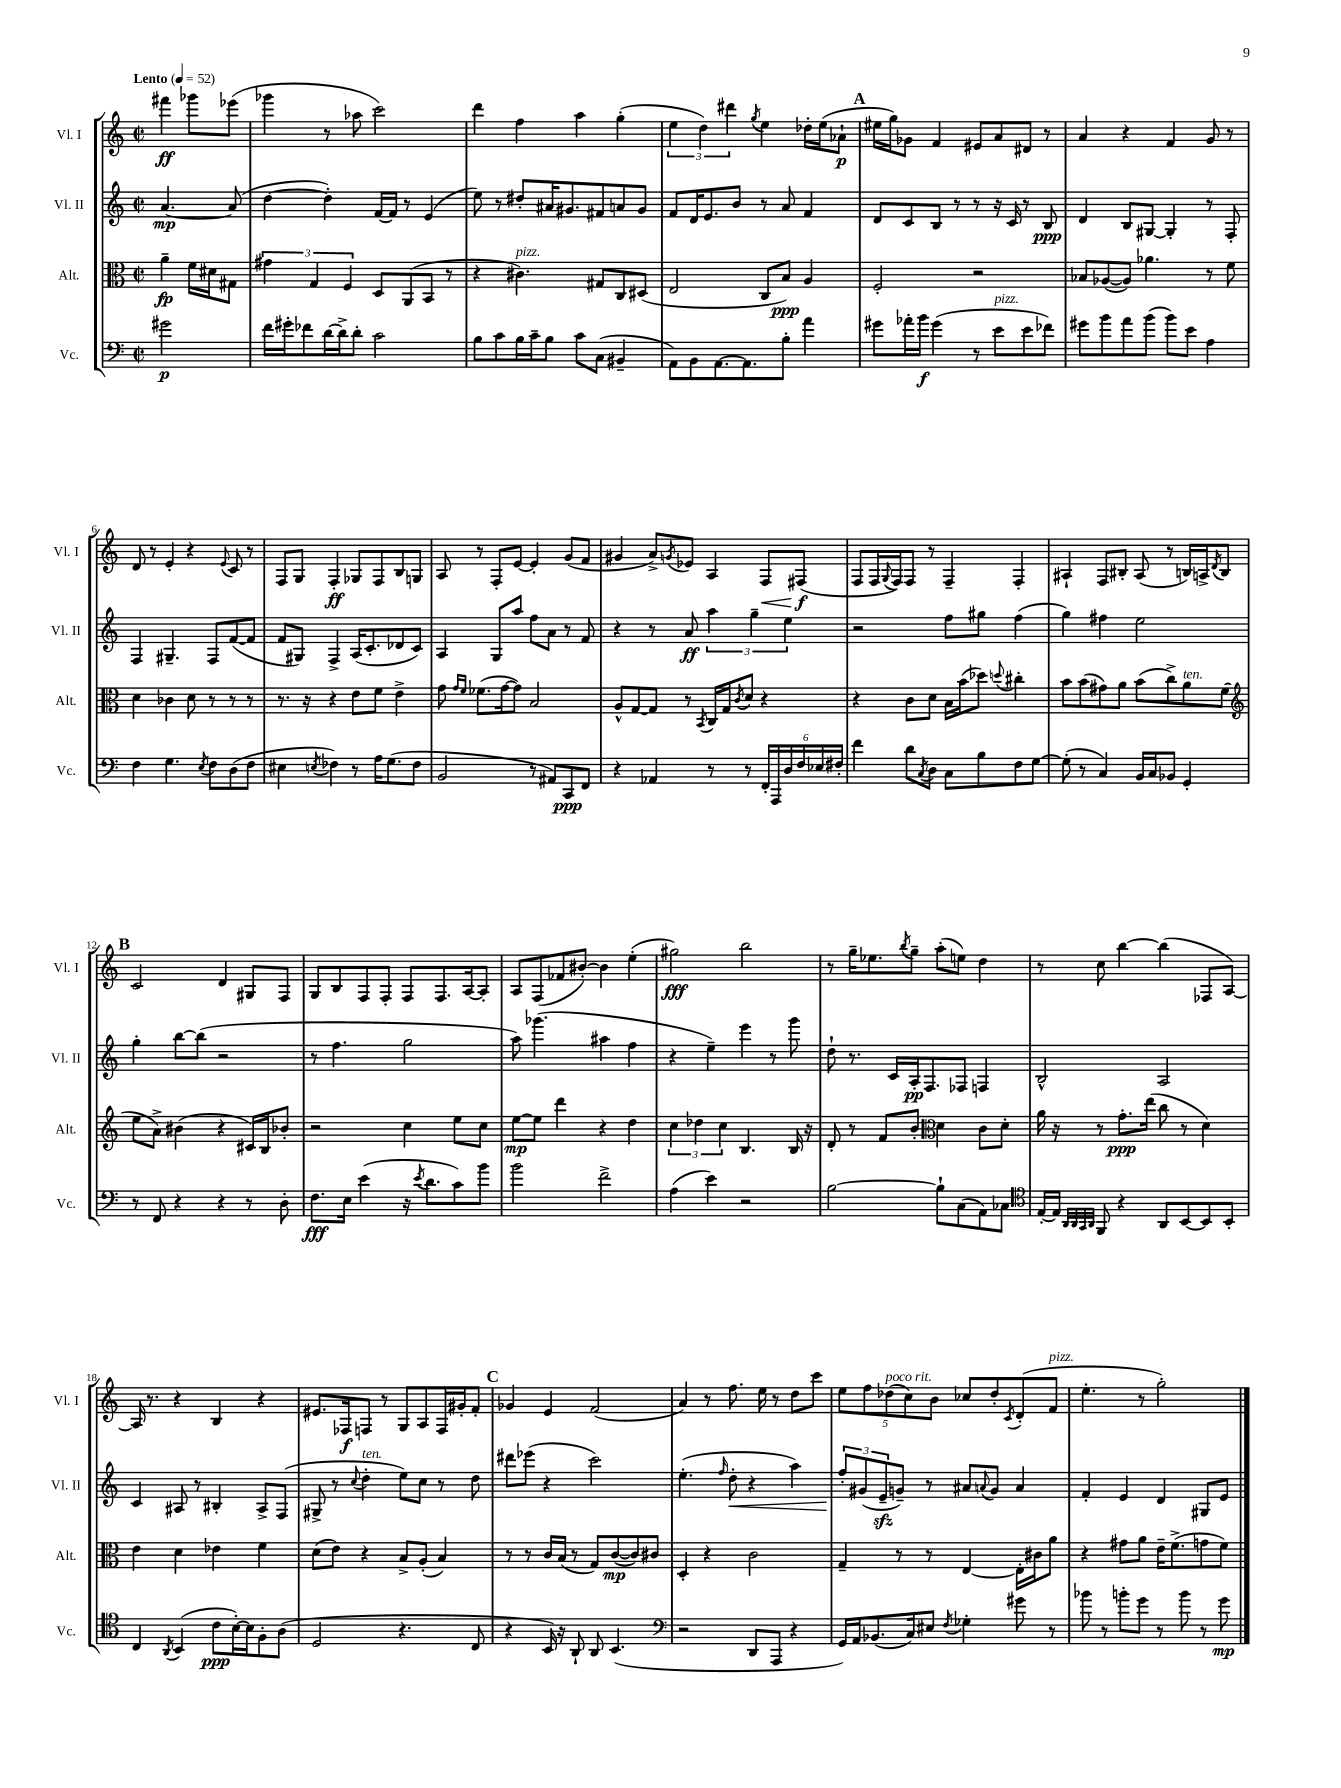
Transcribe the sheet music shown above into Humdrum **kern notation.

**kern	**dynam	**kern	**dynam	**kern	**dynam	**kern	**dynam
*part4	*part4	*part3	*part3	*part2	*part2	*part1	*part1
*staff4	*staff4	*staff3	*staff3	*staff2	*staff2	*staff1	*staff1
*I"Vc.	*	*I"Alt.	*	*I"Vl. II	*	*I"Vl. I	*
*I'Vc.	*	*I'Alt.	*	*I'Vl. II	*	*I'Vl. I	*
*clefF4	*	*clefC3	*	*clefG2	*	*clefG2	*
*k[]	*	*k[]	*	*k[]	*	*k[]	*
*M2/2	*	*M2/2	*	*M2/2	*	*M2/2	*
*met(c|)	*	*met(c|)	*	*met(c|)	*	*met(c|)	*
*MM52	*	*MM52	*	*MM52	*	*MM52	*
=	=	=	=	=	=	=	=
!	!	!	!	!	!	!LO:TX:a:B:t=Lento	!
2g#X\	p	4a~\	fp	[4.a/	mp	4fff#X\	ff
.	.	16f\LL	.	.	.	8ggg-X\L	.
.	.	16d#X\J	.	.	.	.	.
.	.	8G#X\J	.	(8a/]	.	(8eee-X\J	.
=1	=1	=1	=1	=1	=1	=1	=1
16f\LL	.	6g#X\	.	[4dd\	.	4ggg-X\	.
16g#X'\J	.	.	.	.	.	.	.
8f-X\	.	.	.	.	.	.	.
.	.	6G/	.	.	.	.	.
[16d\L	.	.	.	4dd'\])	.	8r	.
16d^\J]	.	.	.	.	.	.	.
.	.	6F/	.	.	.	.	.
8d'\J	.	.	.	.	.	8aa-X\	.
2c\	.	8D/L	.	[16f/LL	.	2ccc\)	.
.	.	.	.	16f/JJ]	.	.	.
.	.	(8AA/	.	8r	.	.	.
.	.	8BB/J	.	(4e/	.	.	.
.	.	8r	.	.	.	.	.
=2	=2	=2	=2	=2	=2	=2	=2
8B\L	.	4r	.	8ee\)	.	4ddd\	.
8c\	.	.	.	8r	.	.	.
!	!	!LO:TX:a:i:t=pizz.	!	!	!	!	!
16B\L	.	4.c#X\)	.	8dd#X'/L	.	4ff\	.
16c~\J	.	.	.	.	.	.	.
8B\J	.	.	.	16a#X/K	.	.	.
.	.	.	.	8.g#X/	.	.	.
8c\L	.	.	.	.	.	4aa\	.
(8C\J	.	8G#X/L	.	8f#X/	.	.	.
4BB#X~/	.	8C/	.	8an/	.	(4gg'\	.
.	.	(8D#X/J	.	8g#/J	.	.	.
=3	=3	=3	=3	=3	=3	=3	=3
8AA\L)	.	2E/	.	8f/L	.	6ee\	.
8BB\	.	.	.	16d/K	.	.	.
.	.	.	.	.	.	6dd\)	.
.	.	.	.	8.e/	.	.	.
[8.AA\	.	.	.	.	.	.	.
.	.	.	.	.	.	6ddd#X\	.
.	.	.	.	8b/J	.	.	.
8.AA\]	.	.	.	.	.	.	.
.	.	.	.	.	.	8qgg/	.
.	.	8C/L	.	8r	.	4ee\	.
8B'\J	.	8B/J)	ppp	8a/	.	.	.
4a\	.	4A/	.	4f/	.	16dd-X'\LL	.
.	.	.	.	.	.	(16ee\J	.
.	.	.	.	.	.	8a-X`\J	p
!!LO:REH:place=s1:t=A
=4	=4	=4	=4	=4	=4	=4	=4
8g#X\L	.	2F'/	.	8d/L	.	16ee#X\LL	.
.	.	.	.	.	.	16gg\J)	.
16a-X'\L	.	.	.	8c/	.	8g-X\J	.
16b\JJ	f	.	.	.	.	.	.
(4g#\	.	.	.	8B/J	.	4f/	.
.	.	.	.	8r	.	.	.
8r	.	2r	.	8r	.	8e#X/L	.
!LO:TX:a:i:t=pizz.	!	!	!	!	!	!	!
8e\L	.	.	.	16r	.	8a/	.
.	.	.	.	16c/	.	.	.
8e\	.	.	.	8r	.	8d#X/J	.
8f-X\J)	.	.	.	8B/	ppp	8r	.
=5	=5	=5	=5	=5	=5	=5	=5
8g#X\L	.	8B-X/L	.	4d/	.	4a/	.
8b\	.	([8A-X/	.	.	.	.	.
8a\	.	8A-/J])	.	8B/L	.	4r	.
(8b\J	.	4.a-X\	.	[8G#X/J	.	.	.
8b\L)	.	.	.	4G#'/]	.	4f/	.
8e\J	.	.	.	.	.	.	.
4A\	.	8r	.	8r	.	8g/	.
.	.	8f\	.	8F'/	.	8r	.
!!LO:LB:g=z
=6	=6	=6	=6	=6	=6	=6	=6
4F\	.	4d\	.	4F/	.	8d/	.
.	.	.	.	.	.	8r	.
4.G\	.	4c-X\	.	4.G#X~/	.	4e'/	.
.	.	8d\	.	.	.	4r	.
8qE/	.	.	.	.	.	.	.
8F\L	.	8r	.	8F/L	.	.	.
.	.	.	.	.	.	8qqe/	.
(8D\	.	8r	.	([8f/	.	8c/	.
8F\J	.	8r	.	8f/J]	.	8r	.
=7	=7	=7	=7	=7	=7	=7	=7
4E#X\	.	8.r	.	8f/L	.	8F/L	.
.	.	.	.	8G#X/J)	.	8G/J	.
.	.	16r	.	.	.	.	.
8qEn/	.	.	.	.	.	.	.
4F-X\)	.	4r	.	4F^/	.	4F'/	ff
8r	.	8e\L	.	(16A/KL	.	8G-X/L	.
.	.	.	.	8.c'/	.	.	.
16A\KL	.	8f\J	.	.	.	8F/	.
(8.G\	.	.	.	.	.	.	.
.	.	4e^\	.	8d-X/	.	8B/	.
8F-\J	.	.	.	8c/J)	.	8Gn/J	.
=8	=8	=8	=8	=8	=8	=8	=8
2BB/	.	8g\	.	4A/	.	8A/	.
.	.	16qqg/LL	.	.	.	.	.
.	.	16qqf/JJ	.	.	.	.	.
.	.	(8.f-X\L	.	.	.	8r	.
.	.	.	.	8G/L	.	8F'/L	.
.	.	[16g\k	.	.	.	.	.
.	.	8g\J])	.	8aa/J	.	[8e/J	.
8r	.	2B/	.	8ff\L	.	4e'/]	.
8AA#X/L)	.	.	.	8a\J	.	.	.
8CC/	ppp	.	.	8r	.	(8g/L	.
8FF/J	.	.	.	8f/	.	8f/J	.
=9	=9	=9	=9	=9	=9	=9	=9
4r	.	8A^^/L	.	4r	.	4g#X/	.
.	.	[8G/	.	.	.	.	.
4AA-X/	.	8G/J]	.	8r	.	8a^/L)	.
.	.	.	.	.	.	8qgn/	.
.	.	8r	.	8a/	ff	8e-X/J	.
.	.	8qBB/	.	.	.	.	.
8r	.	16C/LL	.	6aa\	.	4A/	.
.	.	16G/J	.	.	.	.	.
.	.	8qc/	.	.	.	.	.
8r	.	8d/J	.	.	.	.	.
.	.	.	.	6gg~\	.	.	.
!	!	!	!	!	!	!	!LO:HP:b
24FF'/LL	.	4r	.	.	.	8F/L	<
24AAA/	.	.	.	.	.	.	.
24D/	.	.	.	6ee\	.	.	.
24F/	.	.	.	.	.	(8F#X/J	f
24E-X/	.	.	.	.	.	.	.
24F#X'/JJ	.	.	.	.	.	.	.
.	.	.	.	.	.	.	[
=10	=10	=10	=10	=10	=10	=10	=10
4f\	.	4r	.	2r	.	8F/L	.
.	.	.	.	.	.	16F/L	.
.	.	.	.	.	.	8qqG/	.
.	.	.	.	.	.	16F/J)	.
8d\L	.	8c\L	.	.	.	8F/J	.
8qC/	.	.	.	.	.	.	.
8D\J	.	8d\J	.	.	.	8r	.
8C\L	.	16B\LL	.	8ff\L	.	4F~/	.
.	.	(16b\J	.	.	.	.	.
8B\	.	8dd-X\J)	.	8gg#X\J	.	.	.
.	.	8qqddn/	.	.	.	.	.
8F\	.	4cc#X'\	.	(4ff\	.	4F'/	.
[8G\J	.	.	.	.	.	.	.
=11	=11	=11	=11	=11	=11	=11	=11
(8G'\]	.	8b\L	.	4gg\)	.	4A#X`/	.
8r	.	(8b\	.	.	.	.	.
4C/)	.	8g#X\)	.	4ff#X\	.	8F/L	.
.	.	8a\J	.	.	.	8B#X'/J	.
16BB/LL	.	(8b\L	.	2ee\	.	(8A#/	.
16C/J	.	.	.	.	.	.	.
8BB-X/J	.	8cc^\)	.	.	.	8r	.
!	!	!LO:TX:a:i:t=ten.	!	!	!	!	!
4GG'/	.	8a\	.	.	.	16Bn/LL)	.
.	.	.	.	.	.	16An^/J	.
.	.	.	.	.	.	8qd/	.
.	.	(8f\J	.	.	.	8B/J	.
!!LO:LB:g=z
!!LO:REH:place=s1:t=B
=12	=12	=12	=12	=12	=12	=12	=12
*	*	*clefG2	*	*	*	*	*
8r	.	8ee\L	.	4gg'\	.	2c/	.
8FF/	.	8a^\J)	.	.	.	.	.
4r	.	(4b#X\	.	[8bb\L	.	.	.
.	.	.	.	(8bb\J]	.	.	.
4r	.	4r	.	2r	.	4d/	.
8r	.	16c#X/LL)	.	.	.	8G#X/L	.
.	.	16B/J	.	.	.	.	.
8D'\	.	8b-X'/J	.	.	.	8F/J	.
=13	=13	=13	=13	=13	=13	=13	=13
8.F\L	fff	2r	.	8r	.	8G/L	.
.	.	.	.	4.ff\	.	8B/	.
16E\Jk	.	.	.	.	.	.	.
(4e\	.	.	.	.	.	8F/	.
.	.	.	.	.	.	8F'/J	.
16r	.	4cc\	.	2gg\	.	8F/L	.
8qe/	.	.	.	.	.	.	.
8.d\L	.	.	.	.	.	.	.
.	.	.	.	.	.	8.F/	.
8c\)	.	8ee\L	.	.	.	.	.
.	.	.	.	.	.	[16A/k	.
8b\J	.	8cc\J	.	.	.	8A'/J]	.
=14	=14	=14	=14	=14	=14	=14	=14
2b\	.	[8ee\L	mp	8aa\)	.	8A/L	.
.	.	8ee\J]	.	(4.ggg-X\	.	(8F/	.
.	.	4ddd\	.	.	.	8f-X/	.
.	.	.	.	.	.	[8b#X'/J)	.
2f^\	.	4r	.	4aa#X\	.	4b#\]	.
.	.	4dd\	.	4ff\	.	(4ee'\	.
=15	=15	=15	=15	=15	=15	=15	=15
(4A\	.	6cc\	.	4r	.	2gg#X\)	fff
.	.	6dd-X\	.	.	.	.	.
4e\)	.	.	.	4ee~\)	.	.	.
.	.	6cc\	.	.	.	.	.
2r	.	4.B/	.	4eee\	.	2bb\	.
.	.	.	.	8r	.	.	.
.	.	16B/	.	8ggg\	.	.	.
.	.	16r	.	.	.	.	.
=16	=16	=16	=16	=16	=16	=16	=16
[2B\	.	8d'/	.	8dd`\	.	8r	.
.	.	8r	.	8.r	.	16gg~\KL	.
.	.	.	.	.	.	8.ee-X\	.
.	.	8f/L	.	.	.	.	.
.	.	.	.	16c/LL	.	.	.
.	.	.	.	.	.	8qbb/	.
.	.	8b'/J	.	16A'/J	pp	8gg~\J	.
.	.	.	.	8.F/	.	.	.
*	*	*clefC3	*	*	*	*	*
8B`\L]	.	4d\	.	.	.	(8aa'\L	.
(8C\	.	.	.	8F-X/J	.	8een\J)	.
8AA\)	.	8c\L	.	4Fn/	.	4dd\	.
8C-X\J	.	8d'\J	.	.	.	.	.
=17	=17	=17	=17	=17	=17	=17	=17
*clefC4	*	*	*	*	*	*	*
[16E'/LL	.	16a\	.	2B^^/	.	8r	.
16E/JJ]	.	16r	.	.	.	.	.
32qqAA/LLL	.	.	.	.	.	.	.
32qqAA/	.	.	.	.	.	.	.
32qqGG/	.	.	.	.	.	.	.
32qqAA/JJJ	.	.	.	.	.	.	.
8FF/	.	8r	.	.	.	8cc\	.
4r	.	8.g'\L	ppp	.	.	[4bb\	.
.	.	(16ee\Jk	.	.	.	.	.
8AA/L	.	8cc\	.	2A/	.	(4bb\]	.
[8BB/	.	8r	.	.	.	.	.
8BB/]	.	4d\)	.	.	.	8F-X/L	.
8BB'/J	.	.	.	.	.	[8A/J)	.
!!LO:LB:g=z
=18	=18	=18	=18	=18	=18	=18	=18
4C/	.	4e\	.	4c/	.	16A/]	.
.	.	.	.	.	.	8.r	.
8qAA/	.	.	.	.	.	.	.
(4BB/	.	4d\	.	8A#X/	.	4r	.
.	.	.	.	8r	.	.	.
8c\L	ppp	4e-X\	.	4B#X'/	.	4B/	.
[16B'\L)	.	.	.	.	.	.	.
16B\J]	.	.	.	.	.	.	.
8F'\	.	4f\	.	8A#^/L	.	4r	.
(8A\J	.	.	.	(8F/J	.	.	.
=19	=19	=19	=19	=19	=19	=19	=19
2D/	.	(8d\L	.	8G#X^/	.	8.e#X/L	.
.	.	8e\J)	.	8r	.	.	.
.	.	.	.	.	.	16F-X/k	f
.	.	.	.	8qqcc/	.	.	.
!	!	!	!	!LO:TX:a:i:t=ten.	!	!	!
.	.	4r	.	4dd'\	.	8Fn/J	.
.	.	.	.	.	.	8r	.
4.r	.	8B^/L	.	8ee\L)	.	8G/L	.
.	.	(8A'/J	.	8cc\J	.	8A/	.
.	.	4B/)	.	8r	.	16F/L	.
.	.	.	.	.	.	16g#X'/J	.
8C/	.	.	.	8dd\	.	8f'/J	.
!!LO:REH:place=s1:t=C
=20	=20	=20	=20	=20	=20	=20	=20
4r	.	8r	.	8ddd#X\L	.	4g-X/	.
.	.	8r	.	(8eee-X\J	.	.	.
16BB/)	.	16c/LL	.	4r	.	4e/	.
16r	.	(16B/JJ	.	.	.	.	.
8AA`/	.	8r	.	.	.	.	.
8AA/	.	8G/L)	.	2ccc\)	.	(2f/	.
(4.BB/	.	([8c/	mp	.	.	.	.
.	.	8c/])	.	.	.	.	.
.	.	8c#X/J	.	.	.	.	.
=21	=21	=21	=21	=21	=21	=21	=21
*clefF4	*	*	*	*	*	*	*
2r	.	4D'/	.	(4.ee'\	.	4a/)	.
.	.	4r	.	.	.	8r	.
.	.	.	.	16qqff/	.	.	.
!	!	!	!	!	!LO:HP:b	!	!
.	.	.	.	8dd'\	<	8.ff\	.
8DD/L	.	2c\	.	4r	.	.	.
.	.	.	.	.	.	16ee\	.
8AAA/J	.	.	.	.	.	8r	.
4r	.	.	.	4aa\)	.	8dd\L	.
.	.	.	.	.	.	8ccc\J	.
=22	=22	=22	=22	=22	=22	=22	=22
16GG/LL)	.	4G~/	.	12ff'/L	.	10ee\L	.
16AA/J	.	.	.	.	.	.	.
.	.	.	.	(12g#X/	[	.	.
.	.	.	.	.	.	10ff\	.
(8.BB-X/	.	.	.	.	.	.	.
.	.	.	.	12ezz~/	.	.	.
!	!	!	!	!	!	!LO:TX:a:i:t=poco rit.	!
.	.	.	.	.	.	(10dd-X\	.
.	.	8r	.	8gn~/J)	.	.	.
.	.	.	.	.	.	10cc\)	.
16C/k)	.	.	.	.	.	.	.
8E#X/J	.	8r	.	8r	.	.	.
.	.	.	.	.	.	10b\J	.
8qF/	.	.	.	.	.	.	.
4G-X'\	.	[4E/	.	8a#X/L	.	8cc-X/L	.
.	.	.	.	8qqan/	.	.	.
.	.	.	.	8g/J	.	8dd-'/	.
.	.	.	.	.	.	8qc/	.
8g#X\	.	16E'\LL]	.	4a/	.	(8d'/	.
.	.	16c#X\J	.	.	.	.	.
!	!	!	!	!	!	!LO:TX:a:i:t=pizz.	!
8r	.	8a\J	.	.	.	8f/J	.
=23	=23	=23	=23	=23	=23	=23	=23
8b-X\	.	4r	.	4f'/	.	4.ee'\	.
8r	.	.	.	.	.	.	.
8bn'\L	.	8g#X\L	.	4e/	.	.	.
8g\J	.	8a\J	.	.	.	8r	.
8r	.	16e~\KL	.	4d/	.	2gg'\)	.
.	.	(8.f^\	.	.	.	.	.
8b\	.	.	.	.	.	.	.
8r	.	8gn\	.	8G#X/L	.	.	.
8g\	mp	8f\J)	.	8e/J	.	.	.
==	==	==	==	==	==	==	==
*-	*-	*-	*-	*-	*-	*-	*-
